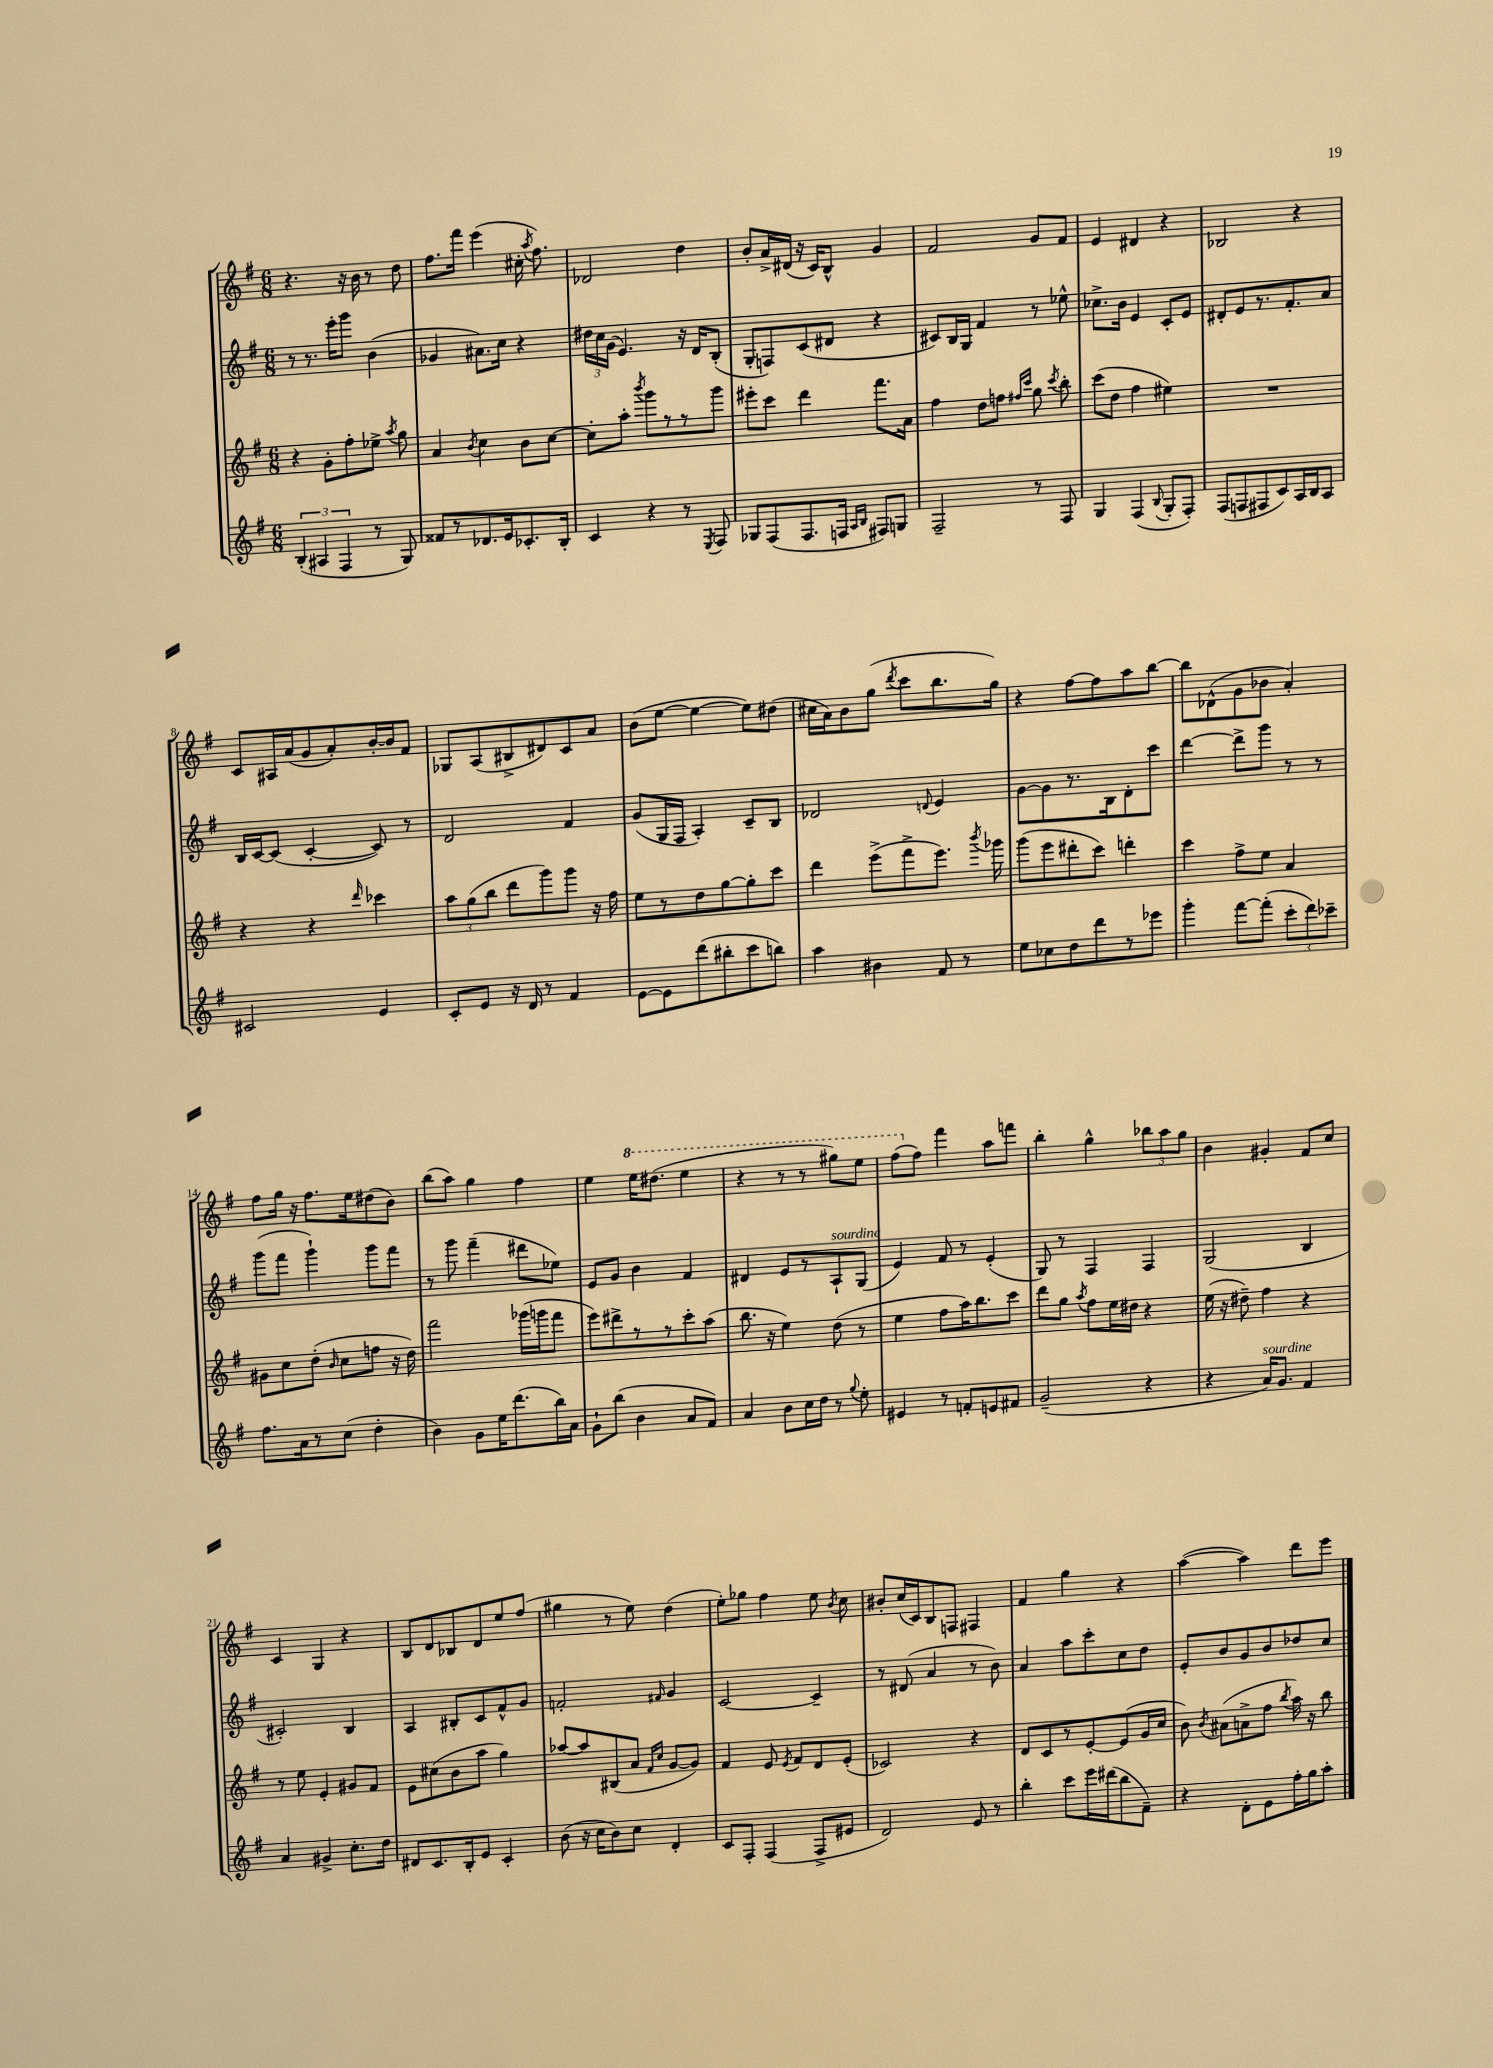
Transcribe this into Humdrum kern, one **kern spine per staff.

**kern	**kern	**kern	**kern
*staff4	*staff3	*staff2	*staff1
*clefG2	*clefG2	*clefG2	*clefG2
*k[f#]	*k[f#]	*k[f#]	*k[f#]
*M6/8	*M6/8	*M6/8	*M6/8
(6B'/	4r	8r	4.r
.	.	8.r	.
6A#/	.	.	.
.	8g'\L	.	.
.	.	16eee'\LK	.
6F#/	.	.	.
.	8ff#'\	8ggg\J	16r
.	.	.	16b\
8r	8ee-^\J	(4b\	8r
.	8qaa/	.	.
8G/)	8gg\	.	8dd\
=	=	=	=
8f##/L	4a/	4g-/	8.ff#\L
8r	.	.	.
.	.	.	16fff#\Jk
.	8qb/	.	.
8.d-/	4cc\	8.a#\L)	(4eee\
16e/k	.	16cc\Jk	.
8.c-'/	8b\L	4r	16cc#'\
.	.	.	8qaa/
.	.	.	8.ff#\)
.	[8cc\J	.	.
16B'/Jk	.	.	.
=	=	=	=
4c/	8cc'\]L	24dd#\LL	2d-/
.	.	24cc\	.
.	.	(24g\JJ	.
.	8aa'\J	4.e/)	.
.	8qbbb/	.	.
4r	8ggg\L	.	.
.	8r	.	.
8r	8r	16r	4dd\
.	.	16d/LK	.
8qE/	.	.	.
8F#/	8ggg\J	(8B'/J	.
=	=	=	=
8G-/L	8eee#'\L	8G'/L	8b'/L
(8F#/	8ccc\J	8F/)	16a^/L
.	.	.	(16d#/JJ
8.F#/	4ddd\	(8c/	16r
.	.	.	16c/LK)
.	.	8d#/J	8B^^/J
16F/Jk	.	.	.
16qqA/LL	.	.	.
16qqB/JJ	.	.	.
8F#/L)	8.fff#\L	4r	4g/
8G/J	.	.	.
.	16a\Jk	.	.
=	=	=	=
2F#~/	4ff#\	8c#/L)	2f#/
.	.	16B/L	.
.	.	16G/JJ	.
.	8dd\L	4f#/	.
.	8ff\J	.	.
.	16qqff#/LL	.	.
.	16qqccc/JJ	.	.
8r	8gg\	8r	8g/L
.	8qccc/	.	.
8F#/	8bb'\	8ee-^^\	8f#/J
=	=	=	=
4G/	(8ccc\L	8.cc-^\L	4e/
.	8dd\J	.	.
.	.	16b\Jk	.
(4F#/	4ff#\	4e/	4d#/
8qqB/	.	.	.
8G'/L	4ee#\)	8c'/L	4r
8F#'/J)	.	8e/J	.
=	=	=	=
(8F#/L	2.r	8d#'/L	2B-/
8F/	.	8e/	.
8F#/	.	8.r	.
8c/)	.	.	.
.	.	8.f#'/	.
16A/L	.	.	4r
16B/J	.	.	.
8A/J	.	8a/J	.
=	=	=	=
2c#/	4r	16B/LL	8c/L
.	.	[16c/J	.
.	.	(8c/]J	16A#/L
.	.	.	(16a/J
.	4r	[4c'/	8g/
.	.	.	8a'/)
.	16qqddd/	.	.
4e/	4ccc-\	8c/])	[16b'/L
.	.	.	16b/]J
.	.	8r	8f#/J
=	=	=	=
8c'/L	12aa\L	2d/	8G-/L
.	(12gg\	.	.
8e/J	.	.	(8A/
.	12bb\J	.	.
16r	8ddd\L	.	8B#^/
16d/	.	.	.
8r	8ggg\)	.	8d#/)
4f#/	8ggg\J	4f#/	8c/
.	16r	.	8a/J
.	16ff#\	.	.
=	=	=	=
[8e\L	8ee\L	(8g/L	(8b\L
8e\]	8r	16G/L	[8ee\J
.	.	16F#/JJ	.
(8ddd\	8dd\	4A'/)	4ee\_
8bb#'\	[8gg\	.	.
8ccc\	8gg'\]	8c~/L	8ee\]L)
8bb\J)	8ccc\J	8B/J	(8dd#\J
=	=	=	=
4aa\	4ddd\	2d-/	16cc#\LL
.	.	.	16a\J)
.	.	.	8b\
4b#\	(8eee^\L	.	(8gg\J
.	.	.	8qddd/
.	8fff#^\	.	8ccc\L
.	.	8qqd/	.
8f#/	8.eee\J)	4e/	8.bb\
8r	.	.	.
.	8qbbb/	.	.
.	16ggg-\	.	16gg\Jk)
=	=	=	=
8ee\L	(8ggg\L	[8g\L	4r
8cc-\	8eee\	8g\]	.
8dd\	8ddd#'\	8.r	[8ff#\L
8ddd\	8ccc\J)	.	8ff#\]
.	.	16B\k	.
8r	4ddd'\	8d'\	8aa\
8eee-\J	.	8ccc\J	[8bb\J
=	=	=	=
4ggg'\	4ccc\	[4ddd\	8bb\]L
.	.	.	(8d-^^\
[8fff#\L	8ff#^\L	8ddd^\]L	8g\
(8fff#'\]J	8ee\J	8ggg\J	8b-\J
12ccc'\L	4a/	8r	4a'/)
12ddd\)	.	.	.
.	.	8r	.
12ccc-~\J	.	.	.
=	=	=	=
8.ff#\L	8g#\L	(8ggg\L	8ff#\L
.	8cc\	8fff#\J	16gg\Jk
16a\k	.	.	16r
8r	(8dd'\J	4ggg`\)	8.ff#\L
.	16qqb/	.	.
(8cc\J	8cc\L	.	.
.	.	.	16ee\k
4dd'\	8ff\J	8ggg\L	(8dd#\
.	16r	8fff#\J	8b\J)
.	16dd\)	.	.
=	=	=	=
4b\)	2fff#\	8r	(8bb\L
.	.	8ggg\	8aa\J)
8g\L	.	(4fff#~\	4gg\
16ee\K	.	.	.
(8.ddd\	.	.	.
.	(16ggg-\LL	8ddd#\L	4ff#\
.	16ggg\J	.	.
16bb\L)	8fff#\J	8ee-\J)	.
16a\JJ	.	.	.
=	=	=	=
8g`\L	8eee\L)	8e/L	4ee\
(8bb\J	8ddd#^\	8g/J	.
4b\	8r	4b\	16eee\LK
.	.	.	(8.ddd#\J
.	8r	.	.
8a/L	8ccc'\	4f#/	4eee\
8f#/J)	(8aa\J	.	.
=	=	=	=
4a/	8.bb\	4d#/	4r
.	16r	.	.
8b\L	4ee\)	8e/L	8r
16cc\L	.	8r	8r
16dd\JJ	.	.	.
8r	(8dd\	8A`/	8ggg#\L)
8qqgg/	.	.	.
8ee'\	8r	(8G/J	8eee\J
=	=	=	=
4e#/	4ee\	4e/)	(8fff#\L
.	.	.	8ff#\J)
8r	8ff#\L	8f#/	4fff#\
8f'/L	16aa\K)	8r	.
.	8.bb\	.	.
8e/	.	(4e'/	8aa\L
8f#/J	8ccc\J	.	8fff\J
=	=	=	=
(2g~/	8ddd\L	8G/)	4bb'\
.	8gg\J	8r	.
.	8qaa/	.	.
.	8ff#\L	4F#/	4gg^^\
.	16ee\L	.	.
.	16dd#\JJ	.	.
4r	4r	4F#/	12bb-\L
.	.	.	12aa\
.	.	.	12gg\J
=	=	=	=
4r	(16ee\	(2G/	4b\
.	16r	.	.
.	8dd#~\)	.	.
16a/LK)	4ff#\	.	4g#'/
8.g/J	.	.	.
4f#/	4r	4B/	8f#/L
.	.	.	8cc/J
=	=	=	=
4a/	8r	2c#'/)	4c/
.	8ee\	.	.
4g#^/	4e'/	.	4G/
8.cc'\L	8g#/L	4B/	4r
.	8f#/J	.	.
16dd\Jk	.	.	.
=	=	=	=
8d#/L	8e\L	4A/	8B/L
8.c/	(8cc#\	.	8d/
.	8b\	8B#'/L	8B-/
16B'/k	.	.	.
8e/J	8aa\J	8c/	8d/
4c'/	4gg\)	8f#^^/	8ee/
.	.	8g/J	(8ff#/J
=	=	=	=
(8b\	[8aa-/L	2f'/	4gg#\
16r	8aa-/]	.	.
16cc\LK	.	.	.
8b\)	(8B#/	.	8r
8cc\J	8a/J	.	8ee\)
.	16qqf#/LL	.	.
.	16qqcc/JJ	16qqf#/	.
4d'/	[8g/L	4g/	(4dd\
.	8g/]J)	.	.
=	=	=	=
8c/L	4f#/	[2c/	8ee'\L)
8F#'/J	.	.	8gg-\J
(4F#/	8e/	.	4ff#\
.	8qe/	.	.
.	8f#/L	.	.
8F#^/L	8d/	4c~/]	8ee\
.	.	.	8qb/
8e#/J	(8e'/J	.	8cc\
=	=	=	=
2d/)	2c-/)	8r	8b#'/L
.	.	(8d#/	(16cc/L
.	.	.	16c/J)
.	.	4a/	8B/
.	.	.	8F/J
8e/	4r	8r	4F#/
8r	.	8b\)	.
=	=	=	=
4bb'\	8d/L	4a/	4f#/
.	8c/	.	.
8ccc\L	8r	8aa\L	4gg\
16eee\L	[8e'/	8ccc'\	.
(16ddd#\J	.	.	.
8bb\	(8e/]	8cc\	4r
8f#~\J)	16g/L	8dd\J	.
.	16cc/JJ	.	.
=	=	=	=
4r	8b\)	8e'/L	([4aa\
.	8qb/	.	.
.	(8a#\L	8b/	.
8d'\L	8a^\	8g/	4aa\])
8e\	8ff#\J	8b/	.
.	8qbb/	.	.
16ff#'\L	16aa\)	8dd-/	8ddd\L
16gg\J	16r	.	.
8aa'\J	8bb\	8cc/J	8eee\J
==	==	==	==
*-	*-	*-	*-
